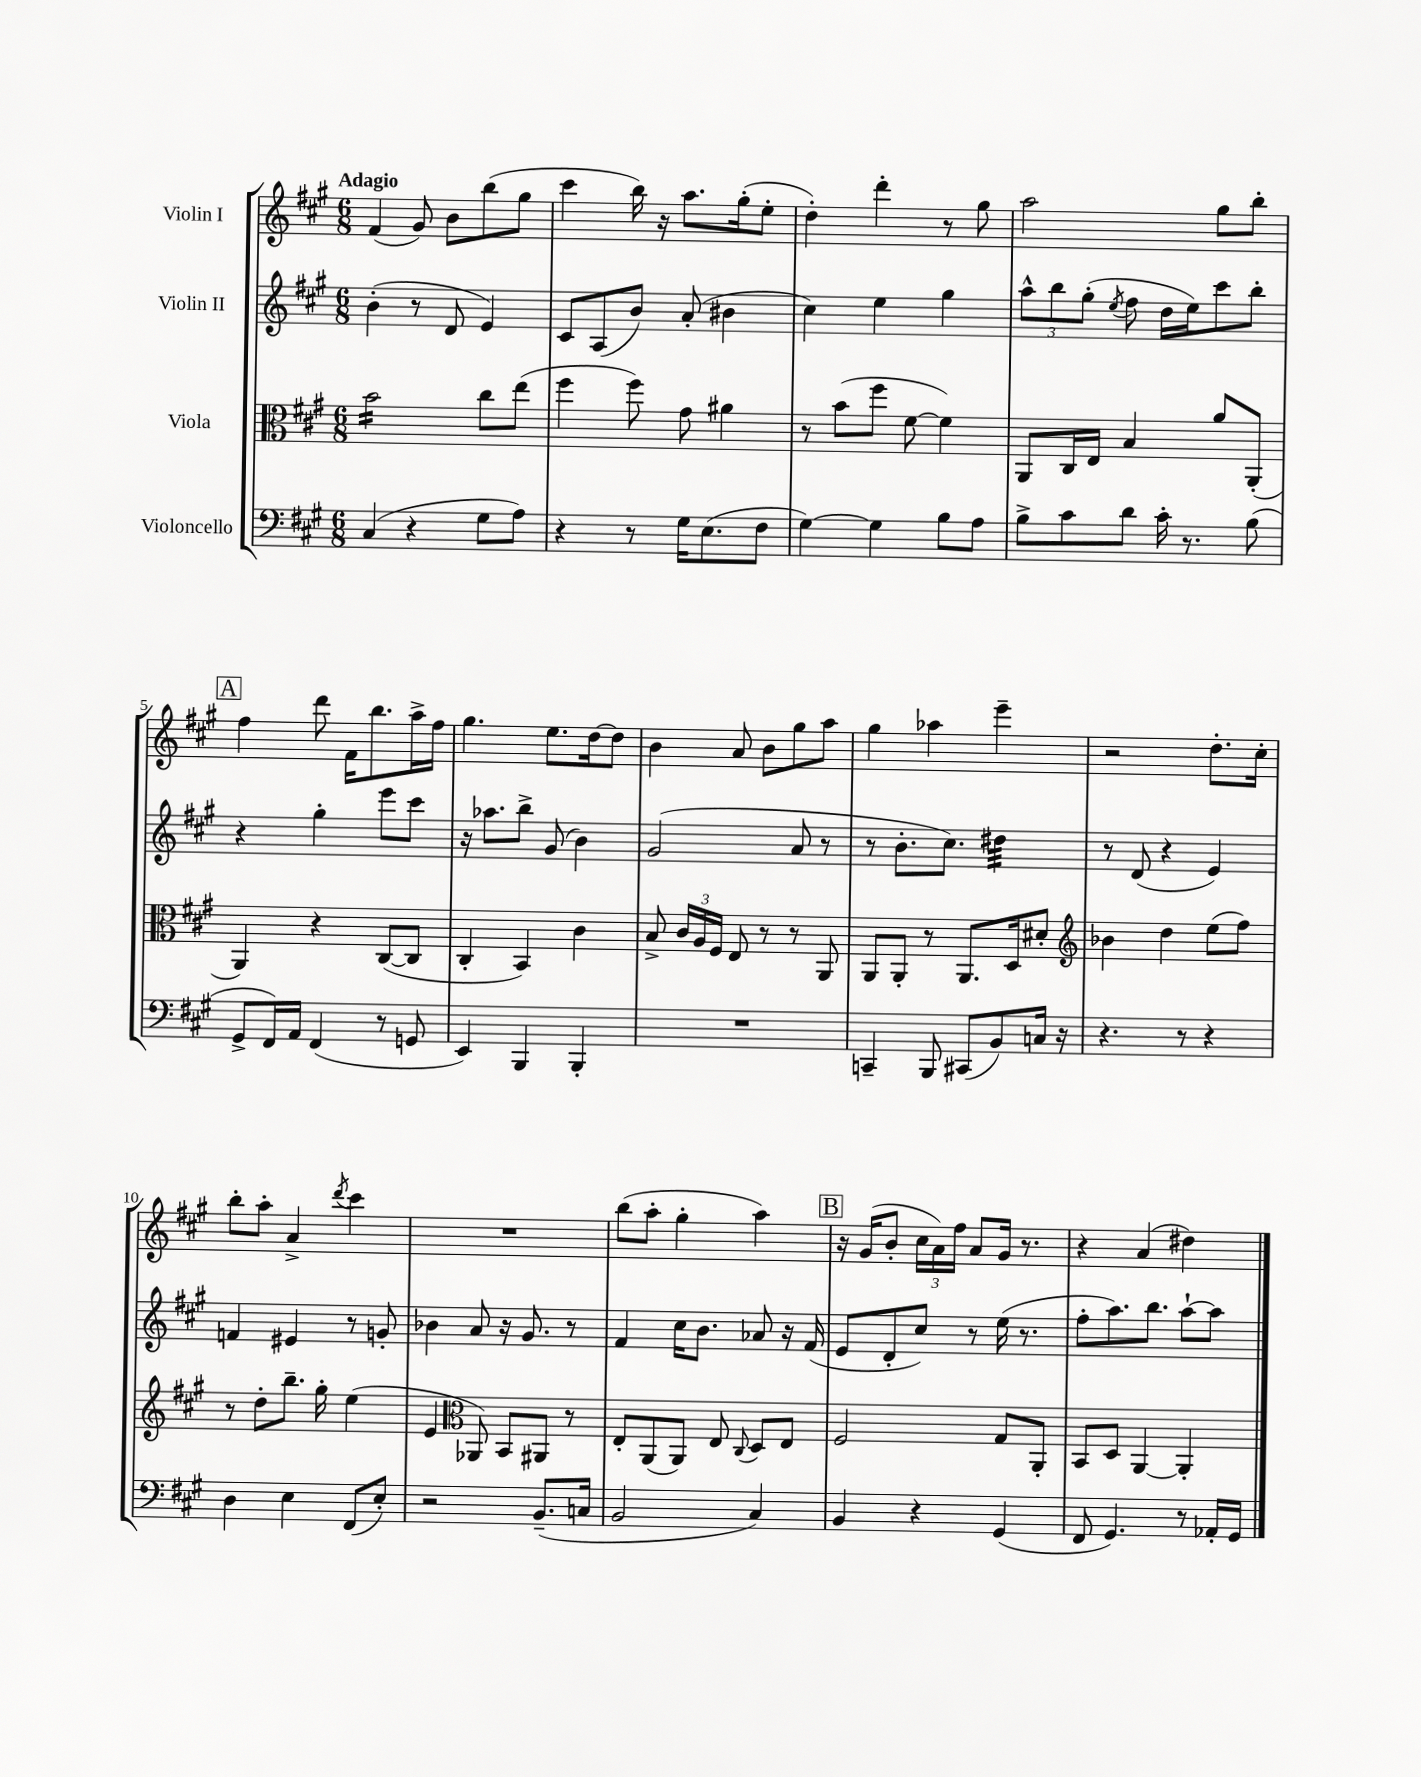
<<
\new StaffGroup <<
\new Staff = "s0" \with { instrumentName = "Violin I" } {
    \clef treble \key a \major \numericTimeSignature \time 6/8 \tempo "Adagio"
    \autoBeamOff fis'4( gis'8) b'8[ b''8( gis''8] |
    cis'''4 b''16) r16 a''8.[ gis''16-.( e''8]-. |
    d''4-.) d'''4-. r8 gis''8 |
    a''2 gis''8[ b''8]-. |
    \mark \markup { \box "A" } fis''4 d'''8 fis'16[ b''8. a''16-> fis''16] |
    gis''4. e''8.[ d''16~ d''8] |
    b'4 a'8 b'8[ gis''8 a''8] |
    gis''4 aes''4 e'''4-- |
    r2 d''8.[-. cis''16]-. |
    b''8[-. a''8]-. a'4-> \acciaccatura { d'''8 } cis'''4 |
    R2. |
    b''8[( a''8]-. gis''4-. a''4) |
    \mark \markup { \box "B" } r16 gis'16[( b'8]-. \tuplet 3/2 { cis''16[ a'16) fis''16] } a'8[ gis'16] r8. |
    r4 a'4( dis''4) \bar "|." |
}
\new Staff = "s1" \with { instrumentName = "Violin II" } {
    \clef treble \key a \major \numericTimeSignature \time 6/8
    \autoBeamOff b'4-.( r8 d'8 e'4) |
    cis'8[ a8( b'8]) a'8-.( bis'4 |
    cis''4) e''4 gis''4 |
    \tuplet 3/2 { a''8[-^ b''8 gis''8]-.( } \acciaccatura { e''8 } fis''8 d''16[ e''16) cis'''8 b''8]-. |
    \mark \markup { \box "A" } r4 gis''4-. e'''8[ cis'''8] |
    r16 aes''8.[ b''8]-> gis'8( b'4) |
    gis'2( a'8 r8 |
    r8 b'8.[-. cis''8.]) dis''4:32 |
    r8 d'8( r4 e'4) |
    f'4 eis'4 r8 g'8-. |
    bes'4 a'8 r16 gis'8. r8 |
    fis'4 cis''16[ b'8.] aes'8 r16 fis'16( |
    \mark \markup { \box "B" } e'8[ d'8-. cis''8]) r8 e''16( r8. |
    fis''8[-. a''8.) b''8.] a''8[~-! a''8] \bar "|." |
}
\new Staff = "s2" \with { instrumentName = "Viola" } {
    \clef alto \key a \major \numericTimeSignature \time 6/8
    \autoBeamOff b'2:16 cis''8[ e''8]( |
    fis''4 fis''8) gis'8 ais'4 |
    r8 b'8[( fis''8] fis'8~ fis'4) |
    a,8[ cis16 e16] b4 a'8[ a,8]-.( |
    \mark \markup { \box "A" } a,4) r4 cis8[~( cis8] |
    cis4-. b,4) cis'4 |
    b8-> \tuplet 3/2 { cis'16[ a16 fis16] } e8 r8 r8 a,8 |
    a,8[ a,8]-. r8 a,8.[ d16 dis'8]-. |
    \clef treble bes'4 d''4 e''8[( fis''8]) |
    r8 d''8[-. b''8.]-- gis''16-. e''4( |
    e'4 \clef alto aes,8) b,8[ ais,8] r8 |
    e8[-. a,8( a,8]) e8 \appoggiatura { cis8 } d8[ e8] |
    \mark \markup { \box "B" } fis2 gis8[ a,8]-. |
    b,8[ d8] a,4~ a,4-. \bar "|." |
}
\new Staff = "s3" \with { instrumentName = "Violoncello" } {
    \clef bass \key a \major \numericTimeSignature \time 6/8
    \autoBeamOff cis4( r4 gis8[ a8]) |
    r4 r8 gis16[ e8.( fis8] |
    gis4~) gis4 b8[ a8] |
    b8[-> cis'8 d'8] cis'16-. r8. b8( |
    \mark \markup { \box "A" } gis,8[-> fis,16) a,16] fis,4( r8 g,8 |
    e,4) b,,4 b,,4-. |
    R2. |
    c,4-- b,,8 cis,8[( b,8) c16] r16 |
    r4. r8 r4 |
    d4 e4 fis,8[( e8]-.) |
    r2 b,8.[--( c16] |
    b,2 cis4) |
    \mark \markup { \box "B" } b,4 r4 gis,4( |
    fis,8 gis,4.) r8 aes,16[-. gis,16] \bar "|." |
}
>>
>>
